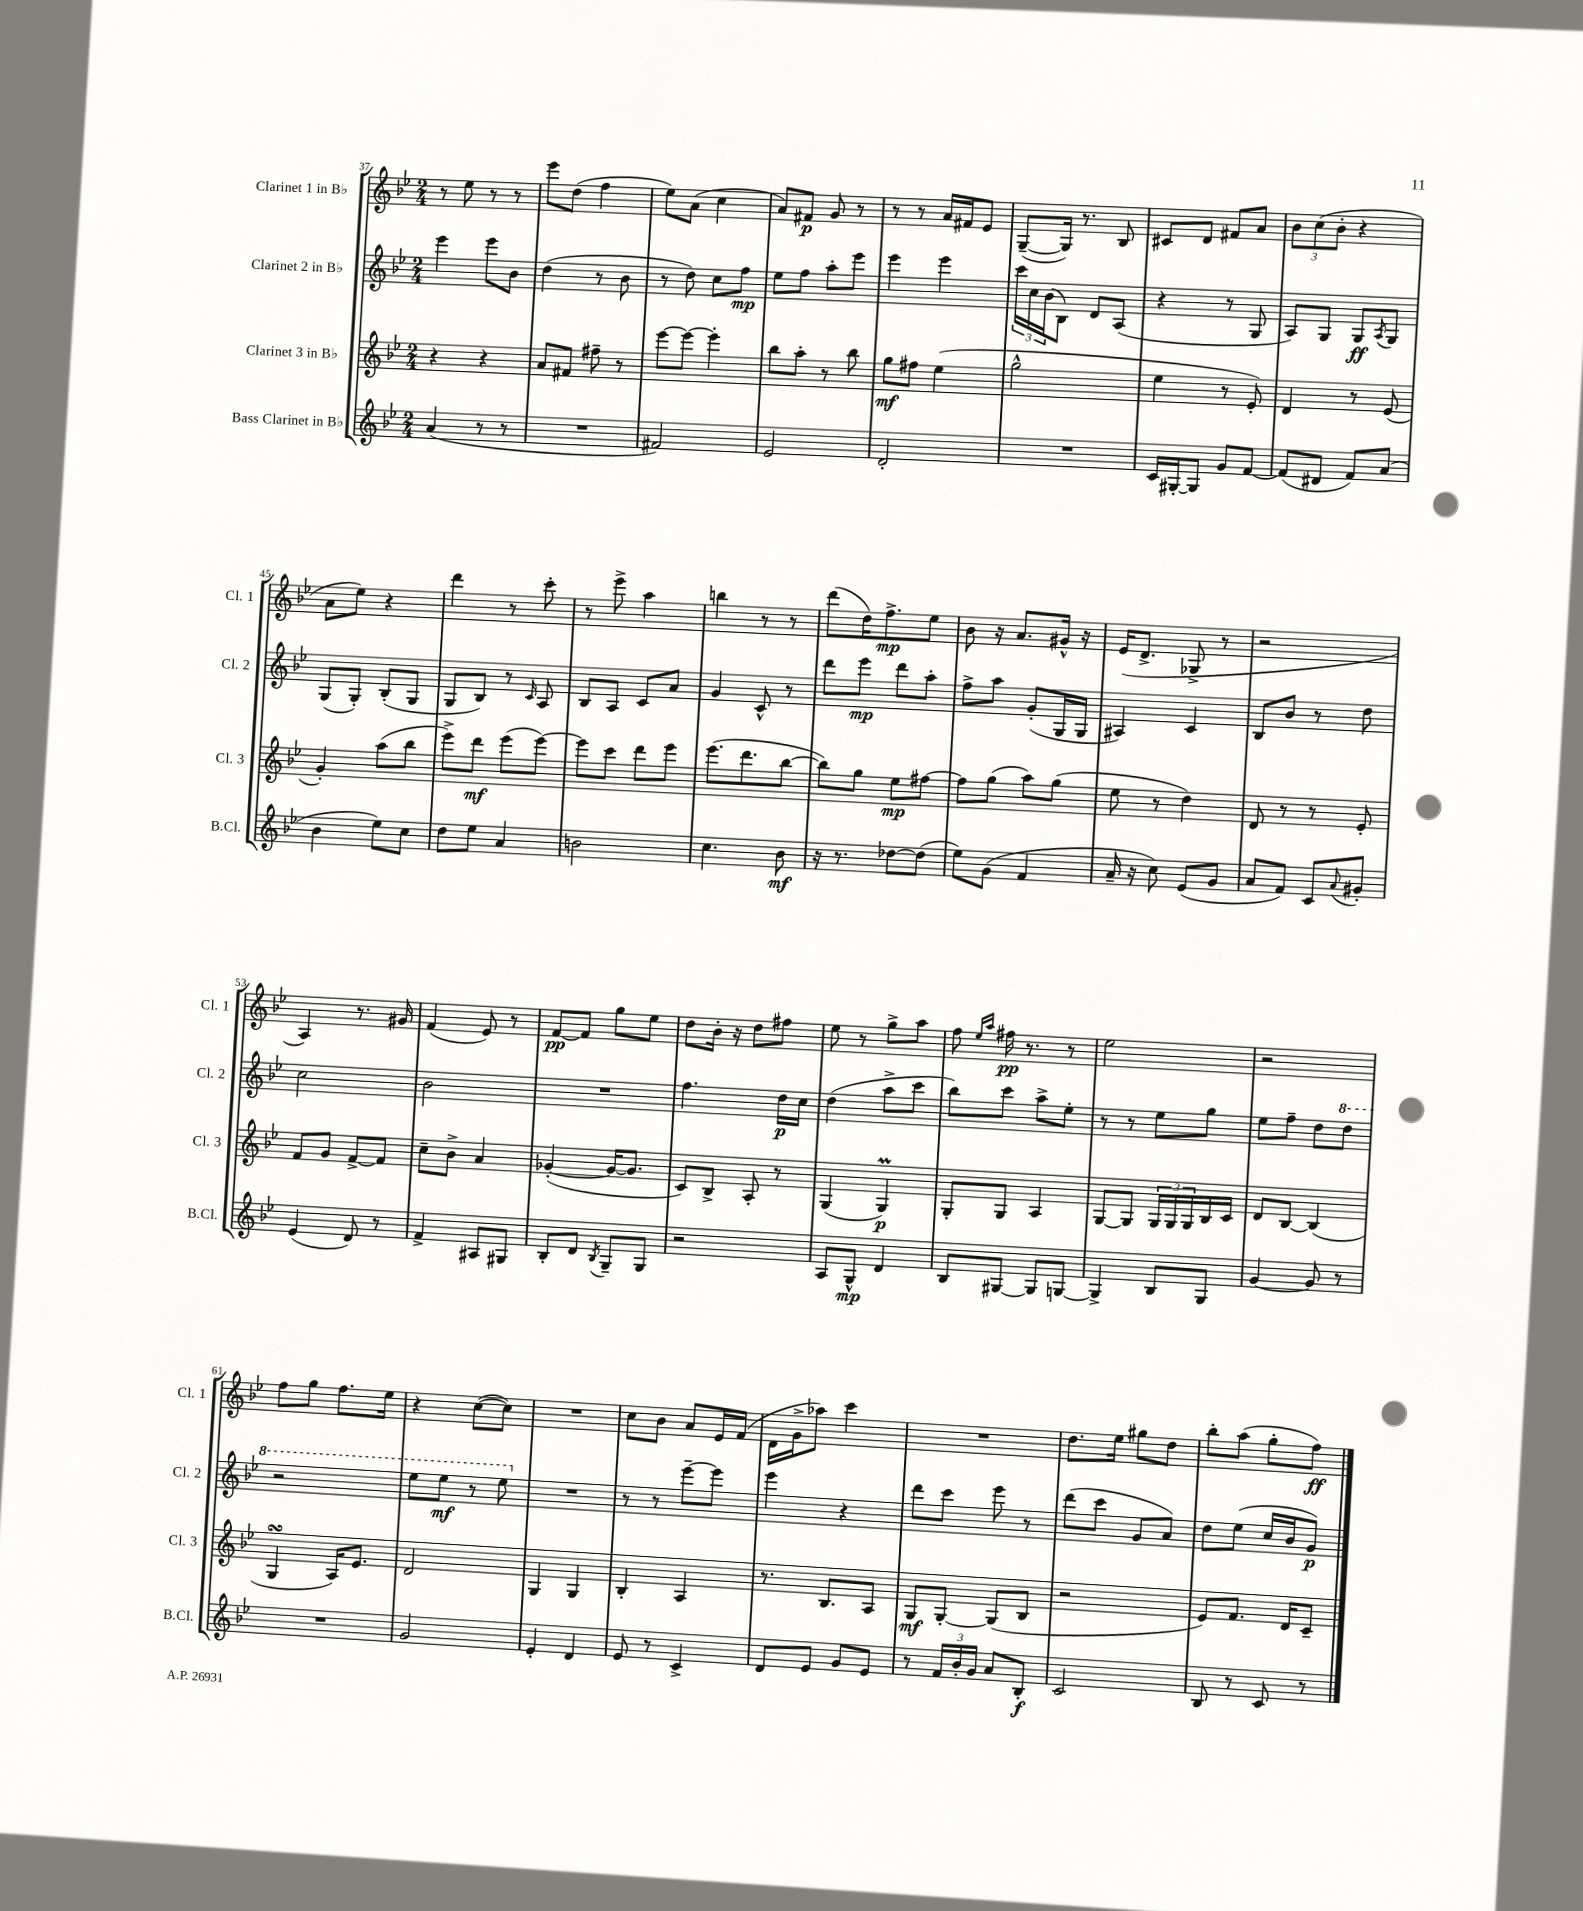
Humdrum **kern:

**kern	**dynam	**kern	**dynam	**kern	**dynam	**kern	**dynam
*part4	*part4	*part3	*part3	*part2	*part2	*part1	*part1
*staff4	*staff4	*staff3	*staff3	*staff2	*staff2	*staff1	*staff1
*I"Bass Clarinet in B♭	*	*I"Clarinet 3 in B♭	*	*I"Clarinet 2 in B♭	*	*I"Clarinet 1 in B♭	*
*I'B.Cl.	*	*I'Cl. 3	*	*I'Cl. 2	*	*I'Cl. 1	*
*clefG2	*	*clefG2	*	*clefG2	*	*clefG2	*
*k[b-e-]	*	*k[b-e-]	*	*k[b-e-]	*	*k[b-e-]	*
*M2/4	*	*M2/4	*	*M2/4	*	*M2/4	*
=37	=37	=37	=37	=37	=37	=37	=37
(4a/	.	4r	.	4eee-\	.	8r	.
.	.	.	.	.	.	8ee-\	.
8r	.	4r	.	8eee-\L	.	8r	.
8r	.	.	.	8b-\J	.	8r	.
=38	=38	=38	=38	=38	=38	=38	=38
2r	.	8a/L	.	(4dd\	.	8eee-\L	.
.	.	8f#X/J	.	.	.	(8dd\J	.
.	.	8ff#X~\	.	8r	.	4ff\	.
.	.	8r	.	8b-\	.	.	.
=39	=39	=39	=39	=39	=39	=39	=39
2f#X/)	.	[8eee-\L	.	8r	.	8ee-\L)	.
.	.	8eee-\J_	.	8dd\)	.	(8a\J	.
.	.	4eee-'\]	.	8cc\L	.	4cc\	.
.	.	.	.	8ff\J	mp	.	.
=40	=40	=40	=40	=40	=40	=40	=40
2e-/	.	8bb-\L	.	8ee-\L	.	8a/L)	.
.	.	8aa'\J	.	8ff\J	.	8f#X/J	p
.	.	8r	.	8aa'\L	.	8g/	.
.	.	8bb-\	.	8eee-\J	.	8r	.
=41	=41	=41	=41	=41	=41	=41	=41
2d'/	.	8gg\L	mf	4eee-\	.	8r	.
.	.	8ff#X\J	.	.	.	8r	.
.	.	(4ee-\	.	4eee-\	.	16a/LL	.
.	.	.	.	.	.	16f#X/J	.
.	.	.	.	.	.	8e-/J	.
=42	=42	=42	=42	=42	=42	=42	=42
2r	.	2gg^^\	.	24ccc\LL	.	([8G~/L	.
.	.	.	.	24cc\	.	.	.
.	.	.	.	(24b-\J	.	.	.
.	.	.	.	8B-\J)	.	16G/Jk])	.
.	.	.	.	.	.	8.r	.
.	.	.	.	8d/L	.	.	.
.	.	.	.	(8A/J	.	8B-/	.
=43	=43	=43	=43	=43	=43	=43	=43
16c/LL	.	4ee-\	.	4r	.	8c#X/L	.
[16G#X'/J	.	.	.	.	.	.	.
8G#/J]	.	.	.	.	.	8d/J	.
8g/L	.	8r	.	8r	.	8f#X/L	.
[8f/J	.	8e-'/)	.	8G/	.	8a/J	.
=44	=44	=44	=44	=44	=44	=44	=44
(8f/L]	.	4d/	.	8A/L)	.	12b-\L	.
.	.	.	.	.	.	(12cc\	.
8d#X/J	.	.	.	8G/J	.	.	.
.	.	.	.	.	.	12b-'\J	.
8f/L)	.	8r	.	8G/L	ff	4r	.
.	.	.	.	8qA/	.	.	.
(8a/J	.	(8e-/	.	8G/J	.	.	.
!!LO:LB:g=z
=45	=45	=45	=45	=45	=45	=45	=45
4b-\	.	4g'/)	.	(8G/L	.	8a\L	.
.	.	.	.	8G'/J)	.	8ee-\J)	.
8ee-\L)	.	(8aa\L	.	(8B-'/L	.	4r	.
8cc\J	.	8bb-\J	.	8G/J	.	.	.
=46	=46	=46	=46	=46	=46	=46	=46
8dd\L	.	8eee-^\L)	.	8G/L	.	4ddd\	.
8ee-\J	.	8ddd\J	mf	8B-/J)	.	.	.
4a/	.	(8eee-\L	.	8r	.	8r	.
.	.	.	.	16qqc/	.	.	.
.	.	[8eee-\J)	.	8A/	.	8ccc'\	.
=47	=47	=47	=47	=47	=47	=47	=47
2bn\	.	8eee-\L]	.	8B-/L	.	8r	.
.	.	8ccc\J	.	8A/J	.	8eee-^\	.
.	.	8ddd\L	.	8c/L	.	4aa\	.
.	.	8eee-\J	.	8a/J	.	.	.
=48	=48	=48	=48	=48	=48	=48	=48
4.cc\	.	(8.eee-\L	.	4g/	.	4bbn\	.
.	.	8.ddd\	.	.	.	.	.
.	.	.	.	8c^^/	.	8r	.
8b-\	mf	[8bb-\J	.	8r	.	8r	.
=49	=49	=49	=49	=49	=49	=49	=49
16r	.	8bb-\L])	.	8ddd\L	.	(8ddd\L	.
8.r	.	.	.	.	.	.	.
.	.	8gg\J	.	8eee-\J	mp	16dd\K)	.
.	.	.	.	.	.	8.ff^\	mp
[8dd-X\L	.	8ee-\L	mp	8ddd\L	.	.	.
(8dd-\J]	.	[8ff#X\J	.	8aa'\J	.	8ee-\J	.
=50	=50	=50	=50	=50	=50	=50	=50
8ee-\L)	.	8ff#\L]	.	8ff^\L	.	8b-\	.
(8g\J	.	(8gg\J	.	8aa\J	.	16r	.
.	.	.	.	.	.	8.a/L	.
4f/	.	8aa\L)	.	(8g'/L	.	.	.
.	.	(8gg\J	.	16G/L	.	16g#X^^/Jk	.
.	.	.	.	16G/JJ	.	16r	.
=51	=51	=51	=51	=51	=51	=51	=51
16a~/	.	8ee-\	.	4A#X/)	.	(16e-/KL	.
16r	.	.	.	.	.	8.d^/J	.
8cc\)	.	8r	.	.	.	.	.
(8e-/L	.	4dd\)	.	4c/	.	8G-X^/	.
8g/J	.	.	.	.	.	8r	.
=52	=52	=52	=52	=52	=52	=52	=52
8a/L	.	8d/	.	8B-/L	.	2r	.
8f/J)	.	8r	.	8b-/J	.	.	.
8c/L	.	8r	.	8r	.	.	.
8qqa/	.	.	.	.	.	.	.
8g#X'/J	.	8e-'/	.	8dd\	.	.	.
!!LO:LB:g=z
=53	=53	=53	=53	=53	=53	=53	=53
(4e-/	.	8f/L	.	2cc\	.	4A/)	.
.	.	8g/J	.	.	.	.	.
8d/)	.	[8f^/L	.	.	.	8.r	.
8r	.	8f/J]	.	.	.	.	.
.	.	.	.	.	.	16g#X/	.
=54	=54	=54	=54	=54	=54	=54	=54
4f^/	.	8cc~\L	.	2b-\	.	(4f/	.
.	.	8b-^\J	.	.	.	.	.
8A#X/L	.	4a/	.	.	.	8e-/)	.
8G#X/J	.	.	.	.	.	8r	.
=55	=55	=55	=55	=55	=55	=55	=55
8B-'/L	.	([4g-X'/	.	2r	.	[8f/L	pp
8d/J	.	.	.	.	.	8f/J]	.
8qB-/	.	.	.	.	.	.	.
8G~/L	.	16g-/KL_	.	.	.	8gg\L	.
.	.	8.g-/J]	.	.	.	.	.
8G/J	.	.	.	.	.	8ee-\J	.
=56	=56	=56	=56	=56	=56	=56	=56
2r	.	8c/L)	.	4.ff\	.	8dd\L	.
.	.	8B-^/J	.	.	.	16b-'\Jk	.
.	.	.	.	.	.	16r	.
.	.	8A'/	.	.	.	8dd\L	.
.	.	8r	.	16dd\LL	p	8ff#X\J	.
.	.	.	.	16cc\JJ	.	.	.
=57	=57	=57	=57	=57	=57	=57	=57
8A/L	.	(4G/	.	(4dd\	.	8ee-\	.
8G^^/J	mp	.	.	.	.	8r	.
4d/	.	4GM/)	p	8aa^\L	.	8gg^\L	.
.	.	.	.	8ccc\J	.	8aa\J	.
=58	=58	=58	=58	=58	=58	=58	=58
8B-/L	.	8G'/L	.	8bb-\L)	.	8ff\	.
.	.	.	.	.	.	16qqee-/LL	.
.	.	.	.	.	.	16qqaa/JJ	.
[8G#X/J	.	8G/J	.	8ccc\J	.	16ff#X\	pp
.	.	.	.	.	.	8.r	.
8G#/L]	.	4A/	.	8aa^\L	.	.	.
[8Gn/J	.	.	.	8ee-'\J	.	8r	.
=59	=59	=59	=59	=59	=59	=59	=59
4G^/]	.	[8G/L	.	8r	.	2ee-\	.
.	.	8G/J]	.	8r	.	.	.
8B-/L	.	24G/LL	.	8ee-\L	.	.	.
.	.	24G/	.	.	.	.	.
.	.	24G/	.	.	.	.	.
8G/J	.	16B-/	.	8gg\J	.	.	.
.	.	16c/JJ	.	.	.	.	.
=60	=60	=60	=60	=60	=60	=60	=60
[4g/	.	8d/L	.	8ee-\L	.	2r	.
.	.	[8B-/J	.	8ff~\J	.	.	.
8g/]	.	(4B-/]	.	8dd\L	.	.	.
*	*	*	*	*8va	*	*	*
8r	.	.	.	8ddd\J	.	.	.
!!LO:LB:g=z
=61	=61	=61	=61	=61	=61	=61	=61
2r	.	4GsSSS/	.	2r	.	8ff\L	.
.	.	.	.	.	.	8gg\J	.
.	.	16A/KL)	.	.	.	8.ff\L	.
.	.	8.e-/J	.	.	.	.	.
.	.	.	.	.	.	16ee-\Jk	.
=62	=62	=62	=62	=62	=62	=62	=62
2g/	.	2d/	.	8eee-\L	.	4r	.
.	.	.	.	8eee-\J	mf	.	.
.	.	.	.	8r	.	([8cc\L	.
.	.	.	.	8eee-\	.	8cc\J])	.
=63	=63	=63	=63	=63	=63	=63	=63
*	*	*	*	*X8va	*	*	*
4e-'/	.	4G/	.	2r	.	2r	.
4d/	.	4G/	.	.	.	.	.
=64	=64	=64	=64	=64	=64	=64	=64
8e-/	.	4B-'/	.	8r	.	8cc\L	.
8r	.	.	.	8r	.	8b-\J	.
4c^/	.	4A/	.	[8eee-~\L	.	8a/L	.
.	.	.	.	8eee-\J]	.	16e-/L	.
.	.	.	.	.	.	(16f/JJ	.
=65	=65	=65	=65	=65	=65	=65	=65
8d/L	.	8.r	.	4eee-\	.	16d\LL	.
.	.	.	.	.	.	16g^\J	.
8e-/J	.	.	.	.	.	8aa-X\J)	.
.	.	8.B-/L	.	.	.	.	.
8g/L	.	.	.	4r	.	4ccc\	.
8e-/J	.	8A/J	.	.	.	.	.
=66	=66	=66	=66	=66	=66	=66	=66
8r	.	8G/L	mf	8ddd\L	.	2r	.
24f/LL	.	[8G'/J	.	8ccc\J	.	.	.
24b-'/	.	.	.	.	.	.	.
24g/JJ	.	.	.	.	.	.	.
8a/L	.	(8G/L]	.	8eee-\	.	.	.
8B-'/J	f	8B-/J	.	8r	.	.	.
=67	=67	=67	=67	=67	=67	=67	=67
2c/	.	2r	.	(8ddd\L	.	8.dd\L	.
.	.	.	.	8ccc\J	.	.	.
.	.	.	.	.	.	16ee-\Jk	.
.	.	.	.	8g/L	.	8gg#X\L	.
.	.	.	.	8a/J)	.	8dd\J	.
=68	=68	=68	=68	=68	=68	=68	=68
8B-/	.	8e-/L)	.	8dd\L	.	8bb-'\L	.
8r	.	8.f/J	.	(8ee-\J	.	(8aa\J	.
8c/	.	.	.	16cc/LL	.	8gg'\L	.
.	.	16d/KL	.	16b-/J	.	.	.
8r	.	8c~/J	.	8g/J)	p	8ff\J)	ff
==	==	==	==	==	==	==	==
*-	*-	*-	*-	*-	*-	*-	*-
